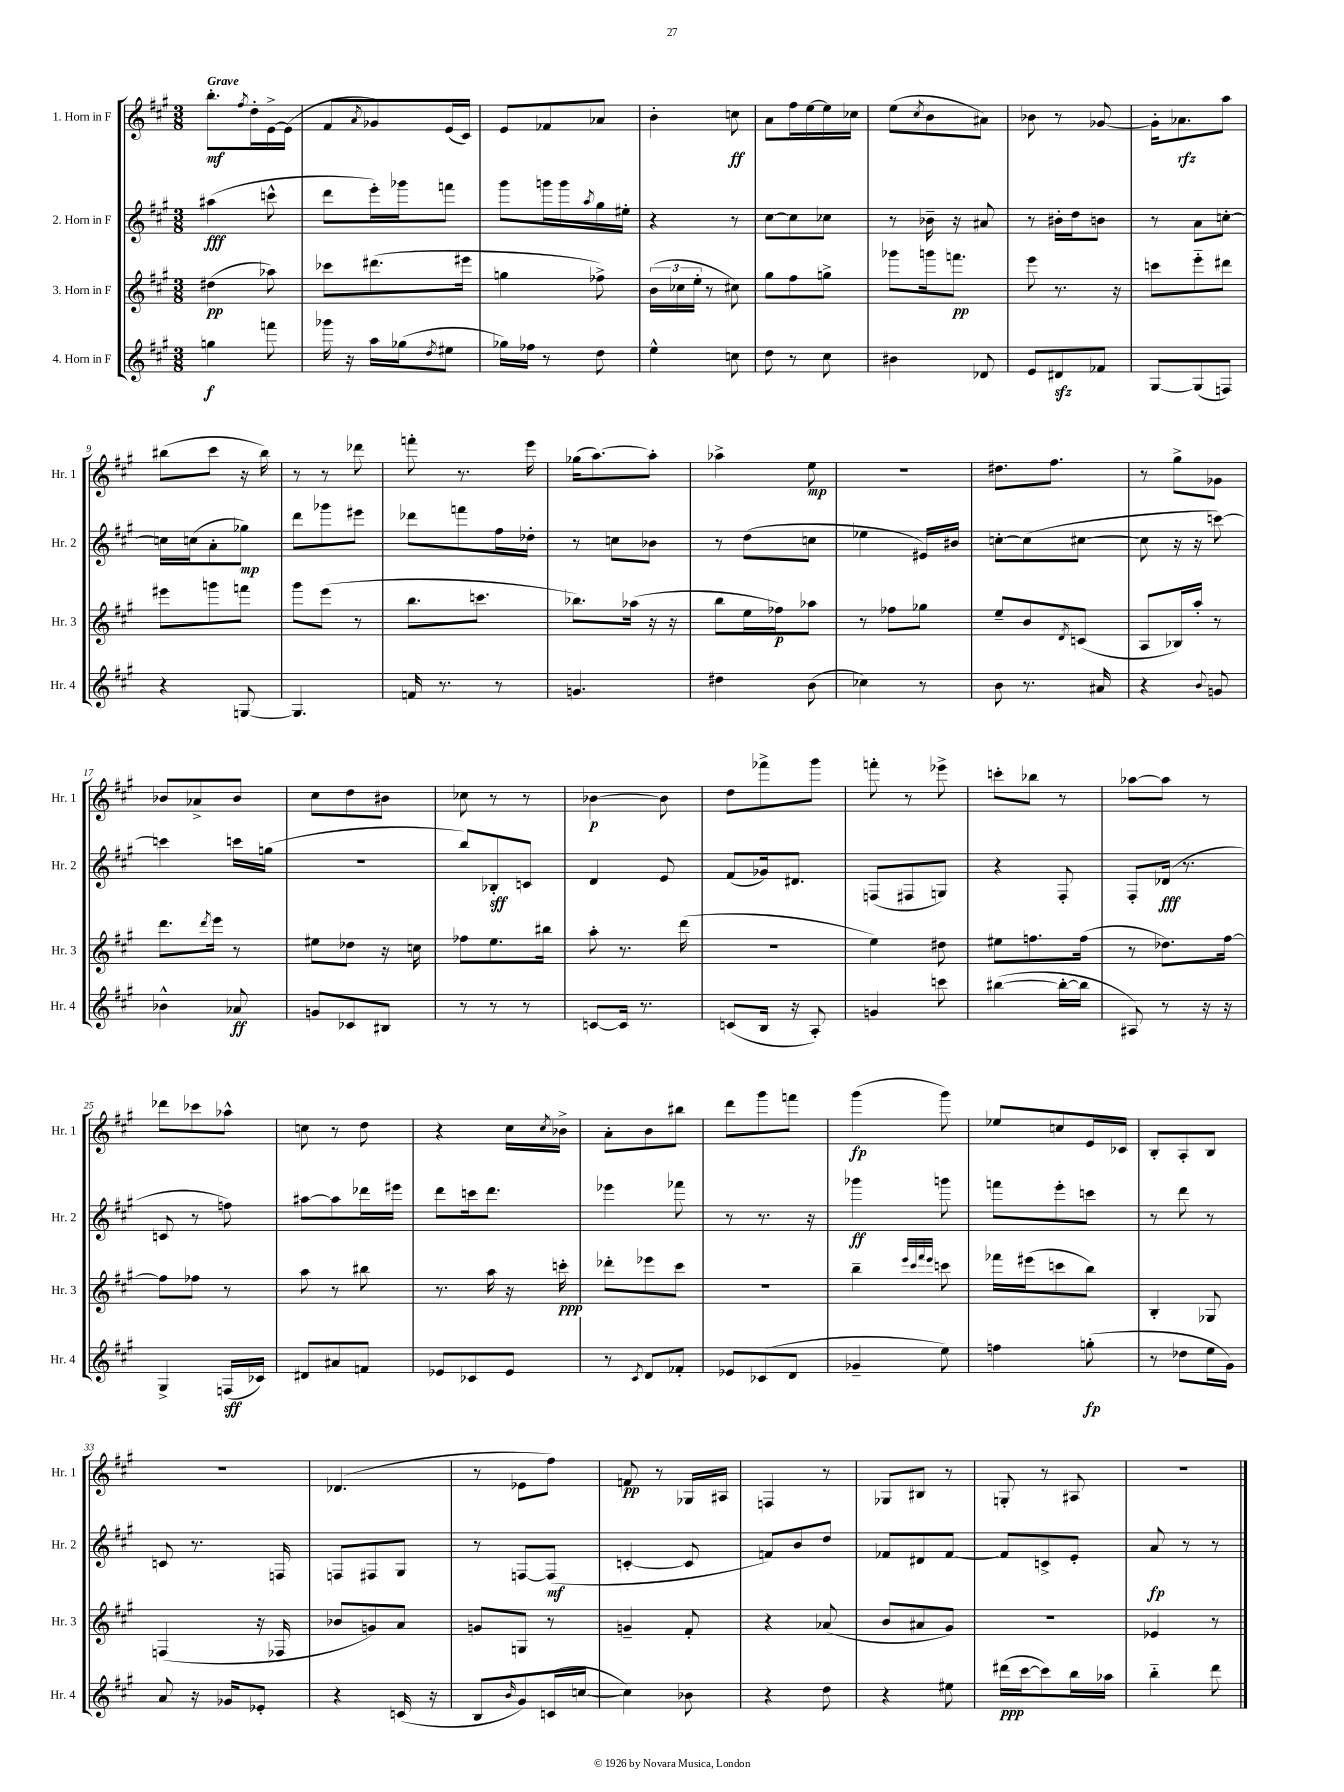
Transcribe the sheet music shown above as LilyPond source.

<<
\new StaffGroup <<
\new Staff = "s0" \with { instrumentName = "1. Horn in F" shortInstrumentName = "Hr. 1" } {
    \clef treble \key a \major \numericTimeSignature \time 3/8 \tempo "Grave"
    b''8.-.\mf \acciaccatura { fis''8 } d''16-. e'16~-> e'16( |
    fis'8 \acciaccatura { a'8 } ges'8) e'16( cis'16) |
    e'8 fes'8 aes'8 |
    b'4-. c''8\ff |
    a'8 fis''16 e''16~ e''16 ces''16 |
    e''8( \acciaccatura { cis''8 } b'8 ais'8) |
    bes'8 r8 ges'8~ |
    ges'16-. aes'8.\rfz a''8 |
    bis''8( cis'''8 r16 bis''16) |
    r8 r8 des'''8 |
    f'''8-. r8. e'''16 |
    ges''16( a''8.~) a''8-. |
    aes''4-> e''8\mp |
    R4. |
    dis''8. fis''8. |
    r8 gis''8-> ges'8 |
    bes'8 aes'8-> bes'8 |
    cis''8 d''8 bis'8 |
    ces''8 r8 r8 |
    bes'4~\p bes'8 |
    d''8 fes'''8-> gis'''8 |
    f'''8-. r8 ees'''8-> |
    c'''8-. bes''8 r8 |
    aes''8~ aes''8 r8 |
    des'''8 ces'''8 aes''8-^ |
    c''8 r8 d''8 |
    r4 cis''16 \acciaccatura { cis''8 } bes'16-> |
    a'8-. b'8 bis''8 |
    d'''8 gis'''8 f'''8 |
    gis'''4\fp( gis'''8) |
    ees''8 c''8 e'16 ces'16 |
    b8-. a8-. b8 |
    r4. |
    des'4.( |
    r8 ees'8 fis''8) |
    f'8\pp r8 ges16 ais16 |
    f4 r8 |
    ges8 bis8 r8 |
    g8-. r8 ais8 |
    R4. \bar "|." |
}
\new Staff = "s1" \with { instrumentName = "2. Horn in F" shortInstrumentName = "Hr. 2" } {
    \clef treble \key a \major \numericTimeSignature \time 3/8
    ais''4\fff( c'''8-^ |
    d'''8 e'''16-.) ges'''16 f'''8 |
    gis'''8 g'''16 g'''16 \acciaccatura { a''8 } gis''16 eis''16-. |
    r4 r8 |
    cis''8~ cis''8 ces''8 |
    r8 bes'16-- r16 ais'8 |
    r8 bis'16-. d''16 b'8 |
    r8 a'8 c''8~-. |
    c''16 c''16( a'8-. ges''8\mp) |
    d'''8 ges'''8 eis'''8 |
    des'''8 f'''8 fis''16 des''16-. |
    r8 c''8 bes'8 |
    r8 d''8( c''8 |
    ees''4 eis'16) bis'16 |
    c''8~-. c''8( cis''8~ |
    cis''8 r16 r16 c'''8~) |
    c'''4 c'''16 g''16( |
    R4. |
    b''8) bes8-.\sff c'8 |
    d'4 e'8 |
    fis'8( ges'16) dis'8. |
    f8( fis8 g8) |
    r4 fis8-. |
    fis8-. des'16\fff( r8. |
    c'8 r8 f''8) |
    ais''8~ ais''8 des'''16 eis'''16 |
    d'''8 c'''16 d'''8. |
    ees'''4 fes'''8 |
    r8 r8. r16 |
    ges'''4\ff g'''8 |
    f'''8 e'''8-. c'''8 |
    r8 d'''8 r8 |
    c'8 r8. f16 |
    f8 fis8 gis8 |
    r8 f8~ f8\mf( |
    c'4~-. c'8 |
    f'8) b'8 d''8 |
    fes'8 dis'8 fes'8~ |
    fes'8 c'8-> e'8-. |
    a'8\fp r8 r8 \bar "|." |
}
\new Staff = "s2" \with { instrumentName = "3. Horn in F" shortInstrumentName = "Hr. 3" } {
    \clef treble \key a \major \numericTimeSignature \time 3/8
    dis''4\pp( aes''8) |
    ces'''8 dis'''8.( eis'''16 |
    g''4 fes''8->) |
    \tuplet 3/2 { b'16( ces''16 e''16-. } r8 cis''8) |
    gis''8 fis''8 g''8-> |
    ges'''8 g'''16 f'''8.\pp |
    e'''8 r8. r16 |
    c'''8 e'''8-_ dis'''8 |
    eis'''8 g'''8 f'''8 |
    gis'''8 e'''8( r8 |
    b''8. c'''8. |
    bes''8.) aes''16( r16 r16 |
    b''8 e''16 fes''16\p) aes''8 |
    r8 fes''8 ges''8 |
    e''8-- b'8 \acciaccatura { d'8 } c'8( |
    a8 bes16) a''16-. r8 |
    d'''8. \acciaccatura { d'''8 } e'''16 r8 |
    eis''8 des''8 r16 c''16 |
    fes''8 e''8. bis''16 |
    a''8-. r8. d'''16( |
    R4. |
    e''4) dis''8 |
    eis''8 f''8. f''16( |
    r8 des''8.) fis''16~ |
    fis''8 fes''8 r8 |
    a''8 r8 bis''8 |
    r8. a''16 r16 c'''16-.\ppp |
    des'''8-. ees'''8 cis'''8 |
    R4. |
    b''4-- \grace { e'''32 cis'''32 fis'''32 e'''32 } c'''8 |
    fes'''16 eis'''16( c'''8 b''8) |
    b4-. ges8 |
    f4( r16 fes16 |
    bes'8 g'8) a'8 |
    g'8 g8 r8 |
    g'4-- fis'8-. |
    r4 aes'8( |
    b'8 ais'8 gis'8) |
    R4. |
    ees'4 r8 \bar "|." |
}
\new Staff = "s3" \with { instrumentName = "4. Horn in F" shortInstrumentName = "Hr. 4" } {
    \clef treble \key a \major \numericTimeSignature \time 3/8
    g''4\f f'''8 |
    ges'''16 r16 a''16 ges''16( \acciaccatura { d''8 } eis''8 |
    ges''16) fes''16 r8 d''8 |
    e''4-^ c''8 |
    d''8 r8 cis''8 |
    bis'4 des'8 |
    e'8 dis'8\sfz fes'8 |
    gis8~ gis8( f8) |
    r4 g8~ |
    g4. |
    f'16 r8. r8 |
    g'4. |
    dis''4 b'8( |
    ces''4) r8 |
    b'8 r8. ais'16 |
    r4 \appoggiatura { b'8 } g'8 |
    bes'4-^ aes'8\ff |
    g'8 ces'8 bis8 |
    r8 r8 r8 |
    c'8~ c'16 r8. |
    c'8( b16 r16 a8-.) |
    g'4 c'''8 |
    bis''4~( bis''16~-. bis''16 |
    ais8) r8 r16 r16 |
    gis4-> f16\sff( ces'16) |
    dis'8 ais'8 f'8 |
    ees'8 ces'8 ees'8 |
    r8 \acciaccatura { cis'8 } d'8 fes'8-. |
    ees'8 ces'8( d'8 |
    ges'4-- e''8) |
    f''4 g''8-.\fp( |
    r8 des''8 e''16 gis'16) |
    a'8 r16 ges'16 ees'8-. |
    r4 c'16( r16 |
    b8 \grace { b'16 } gis'8) c'16( c''16~ |
    c''4) bes'8 |
    r4 d''8 |
    r4 eis''8 |
    dis'''16\ppp( cis'''16~ cis'''8) b''16 aes''16 |
    b''4-_ d'''8 \bar "|." |
}
>>
>>
